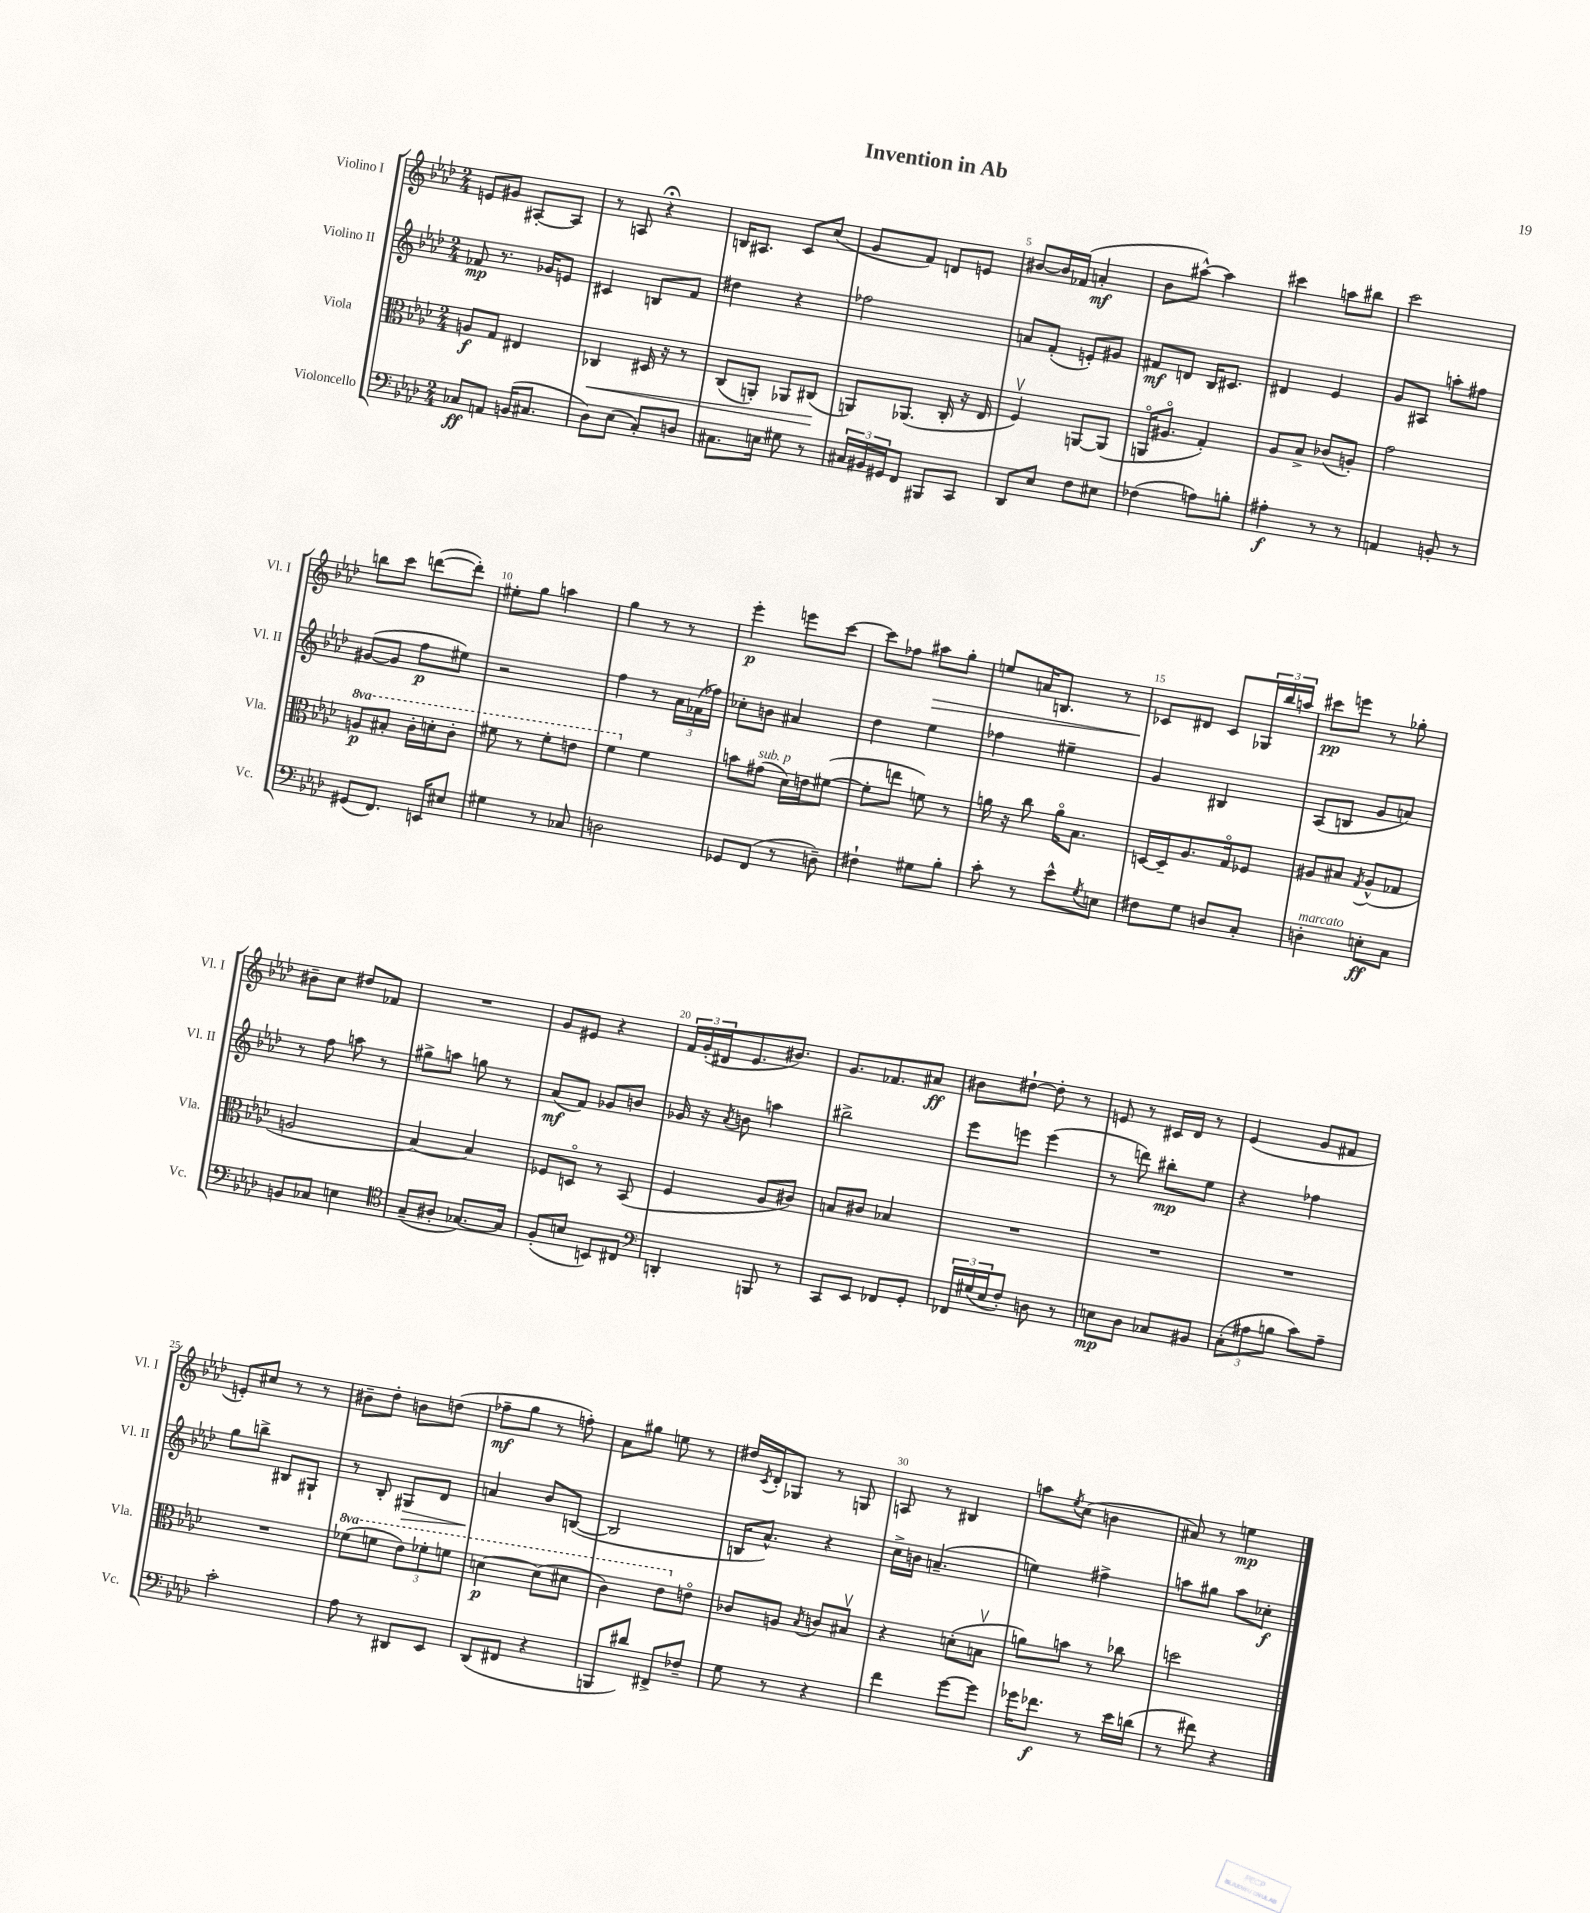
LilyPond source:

\header { title = "Invention in Ab" }
<<
\new StaffGroup <<
\new Staff = "s0" \with { instrumentName = "Violino I" shortInstrumentName = "Vl. I" } {
    \clef treble \key aes \major \numericTimeSignature \time 2/4
    e'8 gis'8 ais8~-. ais8 |
    r8 a8 r4\fermata |
    b16 ais8. c'8 c''8( |
    g'8 f'8) d'8 e'8 |
    bis'8~ bis'16 fes'16( a'4-.\mf |
    bes'8 ais''8~-^) ais''4 |
    cis'''4 a''8 bis''8 |
    c'''2 |
    b''8 c'''8 d'''8~( d'''8-.) |
    eis''8-. g''8 a''4 |
    g''4 r8 r8 |
    ees'''4-.\p e'''8 c'''8~ |
    c'''8 fes''8 ais''8\> g''8-. |
    e''8 a'16 b8. r8 |
    ces'8\! dis'8 ces'8 \tuplet 3/2 { ges16 bes''16 a''16 } |
    cis'''8\pp e'''8 r8 ges''8-. |
    bis'8-- c''8 dis''8 fes'8 |
    R2 |
    g'8 eis'8 r4 |
    \tuplet 3/2 { f'16 g'16-.( dis'16 } ees'8. bis'8.) |
    g'8. fes'8. ais'8\ff |
    bis'8 dis''8~-! dis''8-. r8 |
    e'8 r8 cis'16 des'16 r8 |
    ees'4( g'8 fis'8 |
    e'8-.) cis''8 r8 r8 |
    bis'8-- des''8-. b'8 d''8( |
    fes''8--\mf g''8 r8 f''8-.) |
    aes'8 gis''8 e''8 r8 |
    dis''16 \acciaccatura { c'8 } des'16-. ges8 r8 g8 |
    a8 r8 bis4 |
    a''8 \acciaccatura { ees''8 } c''8( b'4 |
    ais'8) r8 e''4\mp \bar "|." |
}
\new Staff = "s1" \with { instrumentName = "Violino II" shortInstrumentName = "Vl. II" } {
    \clef treble \key aes \major \numericTimeSignature \time 2/4
    fes'8\mp r8. ges'16 e'8 |
    cis'4 b8 f'8 |
    dis''4 r4 |
    fes''2 |
    a'8 f'8-.( e'8-.) gis'8 |
    fis'8\mf d'8 bes16 cis'8. |
    dis'4 ees'4 |
    g'8 ais8 a''8-. fis''8 |
    gis'8~( gis'8 f''8\p eis''8) |
    r2 |
    f''4 r8 \tuplet 3/2 { aes'16 fes'16( fes''16) } |
    ces''8-. b'8 ais'4 |
    des''4 ees''4 |
    fes''4 eis''4-- |
    g'4 bis4 |
    aes8( b8 g'8 a'8) |
    r8 f''8 a''8 r8 |
    gis''8-> a''8 g''8 r8 |
    aes'8\mf( f'8) ges'8 b'8 |
    ges'16 r16 \acciaccatura { aes'8 } b'8 a''4 |
    bis''2-> |
    ees'''8 e'''8 e'''4( |
    r8 d'''8) bis''8-.\mp ees''8 |
    r4 fes''4 |
    g''8 b''8-> bis8 gis8-! |
    r8 bes8-. gis8\> des'8 |
    a'4\! bes'8 b8~( |
    b2 |
    b16 aes'8.-^) r4 |
    c''16-> b'16 a'4.--( |
    e''4) fis''4-> |
    a''8 gis''8 a''8 ces''8-.\f \bar "|." |
}
\new Staff = "s2" \with { instrumentName = "Viola" shortInstrumentName = "Vla." } {
    \clef alto \key aes \major \numericTimeSignature \time 2/4 \set Staff.ottavationMarkups = #ottavation-simple-ordinals
    a8\f g8 eis4 |
    ces4\< dis16 r16 r8 |
    c8( a,8-.) aes,8 cis8\!( |
    a,8) aes,8.( c16-. r16 ees16 |
    f4\upbow) a,8~ a,8( |
    a,16\flageolet ais8.\flageolet g4-.) |
    aes8 bes8-> ces'8( a8-.) |
    g'2 |
    \ottava #1 a'8\p bis'8-. c''16-. d''16-. c''8-. |
    fis''8 r8 fis''8-. e''8 |
    f''4 \ottava #0 f'4 |
    b'8 gis'8^\markup { \italic "sub. p" }( des'16) e'16 fis'8~( |
    fis'8-. e''8 f'8) r8 |
    a'16 r16 c''8 a'16\flageolet bes8. |
    d16~ d16-- aes8. g16\flageolet fes8 |
    ais8 bis8 \acciaccatura { g8 } ais8-^( ges8 |
    a2 |
    bes4~) bes4 |
    fes8 d8\flageolet r8 bes,8( |
    f4 aes8 cis'8) |
    b8 cis'8 bes4 |
    R2 |
    R2 |
    R2 |
    R2 |
    \ottava #1 fes''8( f''8 \tuplet 3/2 { ees''8) fes''8-. f''8 } |
    d''4~\p d''8( dis''8 |
    c''4) ees''8 \ottava #0 e'8\flageolet |
    ces'8 a8 \acciaccatura { bes8 } c'8 bis8\upbow |
    r4 d'8-.( b8\upbow |
    a'8) b'8 r8 ces''8 |
    d''2 \bar "|." |
}
\new Staff = "s3" \with { instrumentName = "Violoncello" shortInstrumentName = "Vc." } {
    \clef bass \key aes \major \numericTimeSignature \time 2/4
    ces8\ff a,8 b,16( cis8. |
    des8) ees8( c8-.) d8 |
    cis8. e16 gis8 r8 |
    \tuplet 3/2 { cis16 bis,16 gis,16 } f,8 bis,,8 c,8 |
    des,8 ees8 f8 eis8 |
    fes4( a8) b8-. |
    ais4-.\f r8 r8 |
    a,4 b,8-. r8 |
    gis,8( f,8.) e,16 eis8 |
    gis4 r8 ces8 |
    d2 |
    ges,8 f,8( r8 d8--) |
    fis4-! gis8 bes8-. |
    c'8-. r8 ees'8-^ \acciaccatura { g8 } e8 |
    fis8 g8 d8 c8-. |
    d4-.^\markup { \italic "marcato" } e8-.\ff c8 |
    b,8 ces8 e4 |
    \clef tenor g8--( ais8-. ges8.~) ges16 |
    f8-.( b8 b,8) cis8 |
    \clef bass d,4-. b,,8 r8 |
    c,8 ees,8 fes,8 g,8-. |
    \tuplet 3/2 { fes,16 gis16( ees16 } f8-.) d8 r8 |
    e8\mp des8 ces8 bis,8 |
    \tuplet 3/2 { c8-.( ais8 b8 } c'8) ais8-- |
    c'2-. |
    aes8 r8 dis,8 ees,8 |
    des,8( fis,8 r4 |
    b,,8 dis'8) fis,8-> fes8-- |
    g8 r8 r4 |
    f'4 g'8~ g'8 |
    ges'16 fes'8.\f r8 ees'16 d'16( |
    r8 fis'8) r4 \bar "|." |
}
>>
>>
\layout { \context { \Score \override BarNumber.break-visibility = ##(#f #t #t) barNumberVisibility = #(every-nth-bar-number-visible 5) } }
